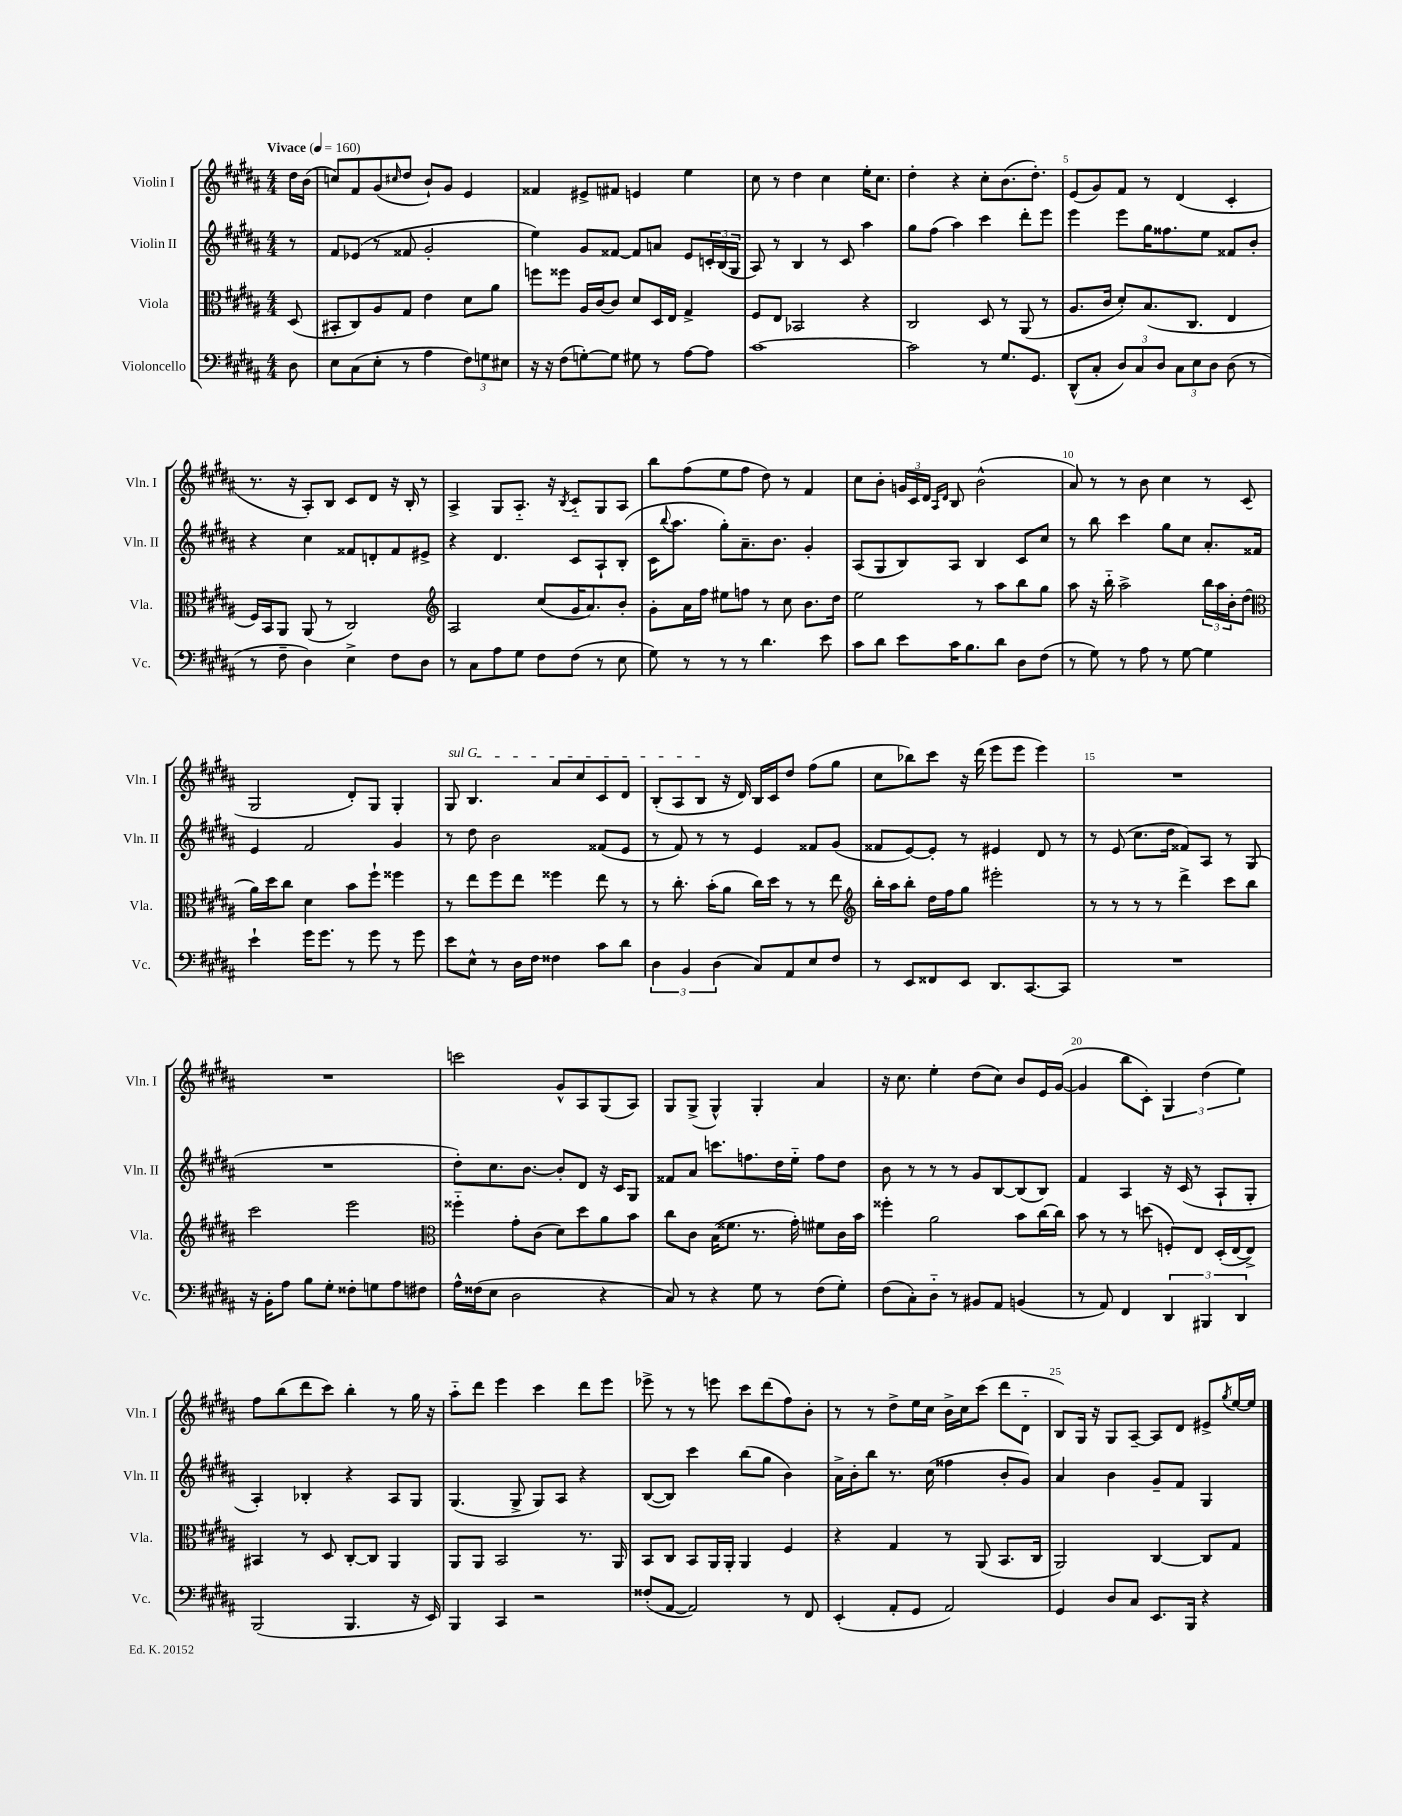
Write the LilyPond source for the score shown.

<<
\new StaffGroup <<
\new Staff = "s0" \with { instrumentName = "Violin I" shortInstrumentName = "Vln. I" } {
    \clef treble \key b \major \numericTimeSignature \time 4/4 \partial 8 \tempo "Vivace" 4 = 160
    dis''16 b'16( |
    c''8) fis'8 gis'8( \grace { cis''16 } dis''8 b'8-!) gis'8 e'4 |
    fisis'4 eis'8-> fis'8 e'4 e''4 |
    cis''8 r8 dis''4 cis''4 e''16-. cis''8. |
    dis''4-. r4 cis''8-. b'8.( dis''8.-.) |
    e'8( gis'8) fis'8 r8 dis'4( cis'4-. |
    r8. r16 ais8-.) b8 cis'8 dis'8 r16 b16-. r8 |
    ais4-> gis8 ais8.-_ r16 \acciaccatura { b8 } cis'8-_ gis8 ais8 |
    b''8 fis''8( e''8 fis''8 dis''8) r8 fis'4 |
    cis''8 b'8-. \tuplet 3/2 { g'16 cis'16 dis'16 } \grace { ais16 dis'16 } b8 b'2-^( |
    ais'8) r8 r8 b'8 cis''4 r8 cis'8( |
    gis2 dis'8-.) gis8 gis4-. |
    \once \override TextSpanner.bound-details.left.text = \markup { \italic "sul G" } gis8\startTextSpan b4. ais'8 cis''8 cis'8 dis'8 |
    b8-.( ais8 b8\stopTextSpan r16 dis'16) b16 cis'16 dis''8 fis''8( gis''8 |
    cis''8 bes''8) cis'''8 r16 dis'''16( e'''8 e'''8 e'''4) |
    R1 |
    R1 |
    c'''2 gis'8-^ ais8 gis8( ais8) |
    gis8 gis8->( gis4-^) gis4-. ais'4 |
    r16 cis''8. e''4-. dis''8( cis''8) b'8 e'16 gis'16~( |
    gis'4 b''8 cis'8-.) \tuplet 3/2 { gis4 dis''4( e''4) } |
    fis''8 b''8( dis'''8 cis'''8) b''4-. r8 gis''16 r16 |
    ais''8-_ dis'''8 e'''4 cis'''4 dis'''8 e'''8 |
    ees'''8-> r8 r8 e'''8 cis'''8 dis'''8( fis''8) b'8-. |
    r8 r8 dis''8-> e''16 cis''16 b'16-> cis''16 cis'''8( dis'''8 dis'8-_ |
    b8) gis16 r16 gis8 ais8~-- ais8 dis'8 eis'8-> \acciaccatura { gis''8 } e''16~ e''16 \bar "|." |
}
\new Staff = "s1" \with { instrumentName = "Violin II" shortInstrumentName = "Vln. II" } {
    \clef treble \key b \major \numericTimeSignature \time 4/4 \partial 8
    r8 |
    fis'8 ees'8( r8 fisis'8 gis'2-. |
    e''4) gis'8 fisis'8~ fisis'8 a'8 e'8 \tuplet 3/2 { c'16-. b16( gis16 } |
    ais8) r8 b4 r8 cis'8 ais''4 |
    gis''8 fis''8( ais''4) cis'''4 dis'''8-. e'''8 |
    e'''4 e'''8 gis''16 fisis''8. e''8 fisis'8 b'8-. |
    r4 cis''4 fisis'8 d'8-. fisis'8 eis'8-> |
    r4 dis'4. cis'8 ais8-! b8-.( |
    cis'16 \appoggiatura { b''8 } ais''8. gis''8-.) ais'8.-- b'8. gis'4-. |
    ais8( gis8 b8) ais8 b4 cis'8 cis''8 |
    r8 b''8 cis'''4 gis''8 cis''8 ais'8.-. fisis'16 |
    e'4 fis'2 gis'4 |
    r8 dis''8 b'2 fisis'8( e'8 |
    r8 fis'8) r8 r8 e'4 fisis'8 gis'8( |
    fisis'8 e'8~) e'8-. r8 eis'4 dis'8 r8 |
    r8 e'8( cis''8. dis''16 fisis'8) ais8 r8 gis8( |
    R1 |
    dis''8-.) cis''8. b'8.~ b'8-. dis'8 r16 cis'16 gis8 |
    fisis'8 ais'8 c'''8. f''8. dis''16 e''16-_ f''8 dis''8 |
    b'8 r8 r8 r8 gis'8 b8~ b8( b8) |
    fis'4 ais4 r16 cis'16( r8 ais8-! gis8-. |
    ais4-.) bes4-. r4 ais8 gis8 |
    gis4.( gis8-> gis8) ais8 r4 |
    b8~( b8) cis'''4 b''8( gis''8 b'4) |
    ais'16-> b'16-. b''8 r8. cis''16( fisis''4 b'8-. gis'8) |
    ais'4 b'4 gis'8-- fis'8 gis4 \bar "|." |
}
\new Staff = "s2" \with { instrumentName = "Viola" shortInstrumentName = "Vla." } {
    \clef alto \key b \major \numericTimeSignature \time 4/4 \partial 8
    dis8( |
    bis,8-. cis8) ais8 gis8 e'4 dis'8 ais'8 |
    f''8 fisis''8 ais16 cis'16~ cis'8 dis'8 dis16 e16 gis4-> |
    fis8 e8 bes,2 r4 |
    cis2 dis8 r8 ais,8( r8 |
    ais8. cis'16 dis'8-.) b8.( cis8. e4 |
    fis16) b,16 ais,8 ais,8( r8 cis2) |
    \clef treble ais2 cis''8( gis'16 ais'8.) b'8-. |
    gis'8-. ais'16 fis''16 eis''8 f''8 r8 cis''8 b'8. dis''16 |
    e''2 r8 ais''8 b''8 gis''8 |
    ais''8 r16 b''16-_ ais''2-> \tuplet 3/2 { b''16 ais''16 b'16-. } dis''8( |
    \clef alto ais'16) dis''16 cis''8 dis'4 b'8 fis''8-! fisis''4 |
    r8 e''8 fis''8 e''8 fisis''4 e''8 r8 |
    r8 cis''8.-. b'16-.( ais'8 cis''16) dis''16 r8 r8 e''8 |
    \clef treble b''16-. ais''16 b''8-. dis''16 fis''16 gis''8 eis'''2-. |
    r8 r8 r8 r8 dis'''4-> cis'''8 b''8 |
    cis'''2 e'''2 |
    \clef alto fisis''4-_ gis'8-. cis'8( dis'8) dis''8 ais'8 b'8 |
    cis''8 cis'8 b16( fisis'8. r8. gis'16-.) fis'8 cis'16 b'16 |
    fisis''4-. ais'2 b'8 cis''16~ cis''16 |
    b'8 r8 r8 d''8( f8-.) e8 dis16-.( e16~ e8->) |
    bis,4 r8 dis8 cis8~-. cis8 ais,4 |
    ais,8 ais,8 b,2 r8. ais,16 |
    b,8 cis8 b,8 ais,16 ais,16-. ais,4 fis4 |
    r4 gis4 r8 ais,8( b,8. cis16 |
    ais,2) cis4~ cis8 gis8 \bar "|." |
}
\new Staff = "s3" \with { instrumentName = "Violoncello" shortInstrumentName = "Vc." } {
    \clef bass \key b \major \numericTimeSignature \time 4/4 \partial 8
    dis8 |
    e8 cis8( e8-. r8 ais4 \tuplet 3/2 { fis8) g8 eis8 } |
    r16 r16 fis8( g8~-.) g8 gis8 r8 ais8~ ais8 |
    cis'1~ |
    cis'2 r8 gis8. gis,8. |
    dis,8-^( cis8-. \tuplet 3/2 { dis8) cis8 dis8 } \tuplet 3/2 { cis8 e8 dis8 } dis8( r8 |
    r8 fis8-- dis4) e4-> fis8 dis8 |
    r8 cis8 ais8 gis8 fis8 fis8( r8 e8 |
    gis8) r8 r8 r8 dis'4. e'8 |
    cis'8 dis'8 e'8 cis'16 b8. dis'8 dis8 fis8( |
    r8 gis8) r8 ais8 r8 gis8~ gis4 |
    e'4-! gis'16 gis'8. r8 gis'8 r8 gis'8 |
    e'8 e8-^ r8 dis16 fis16 fisis4 cis'8 dis'8 |
    \tuplet 3/2 { dis4 b,4 dis4( } cis8) ais,8 e8 fis8 |
    r8 e,8 fisis,8 e,8 dis,8. cis,8.~ cis,8 |
    R1 |
    r16 b,16-. ais8 b8 gis8-. fisis8-. g8 ais8 fis8 |
    ais16-^ fisis16( e8 dis2 r4 |
    cis8) r8 r4 gis8 r8 fis8( gis8-.) |
    fis8( cis8-.) dis8-_ r8 bis,8 ais,8 b,4( |
    r8 ais,8) fis,4 \tuplet 3/2 { dis,4 bis,,4 dis,4 } |
    b,,2( b,,4. r16 e,16) |
    b,,4 cis,4 r2 |
    fisis8-.( ais,8~ ais,2) r8 fis,8 |
    e,4-.( ais,8-. gis,8 ais,2) |
    gis,4 dis8 cis8 e,8. b,,16 r4 \bar "|." |
}
>>
>>
\layout { \context { \Score \override BarNumber.break-visibility = ##(#f #t #t) barNumberVisibility = #(every-nth-bar-number-visible 5) } }
